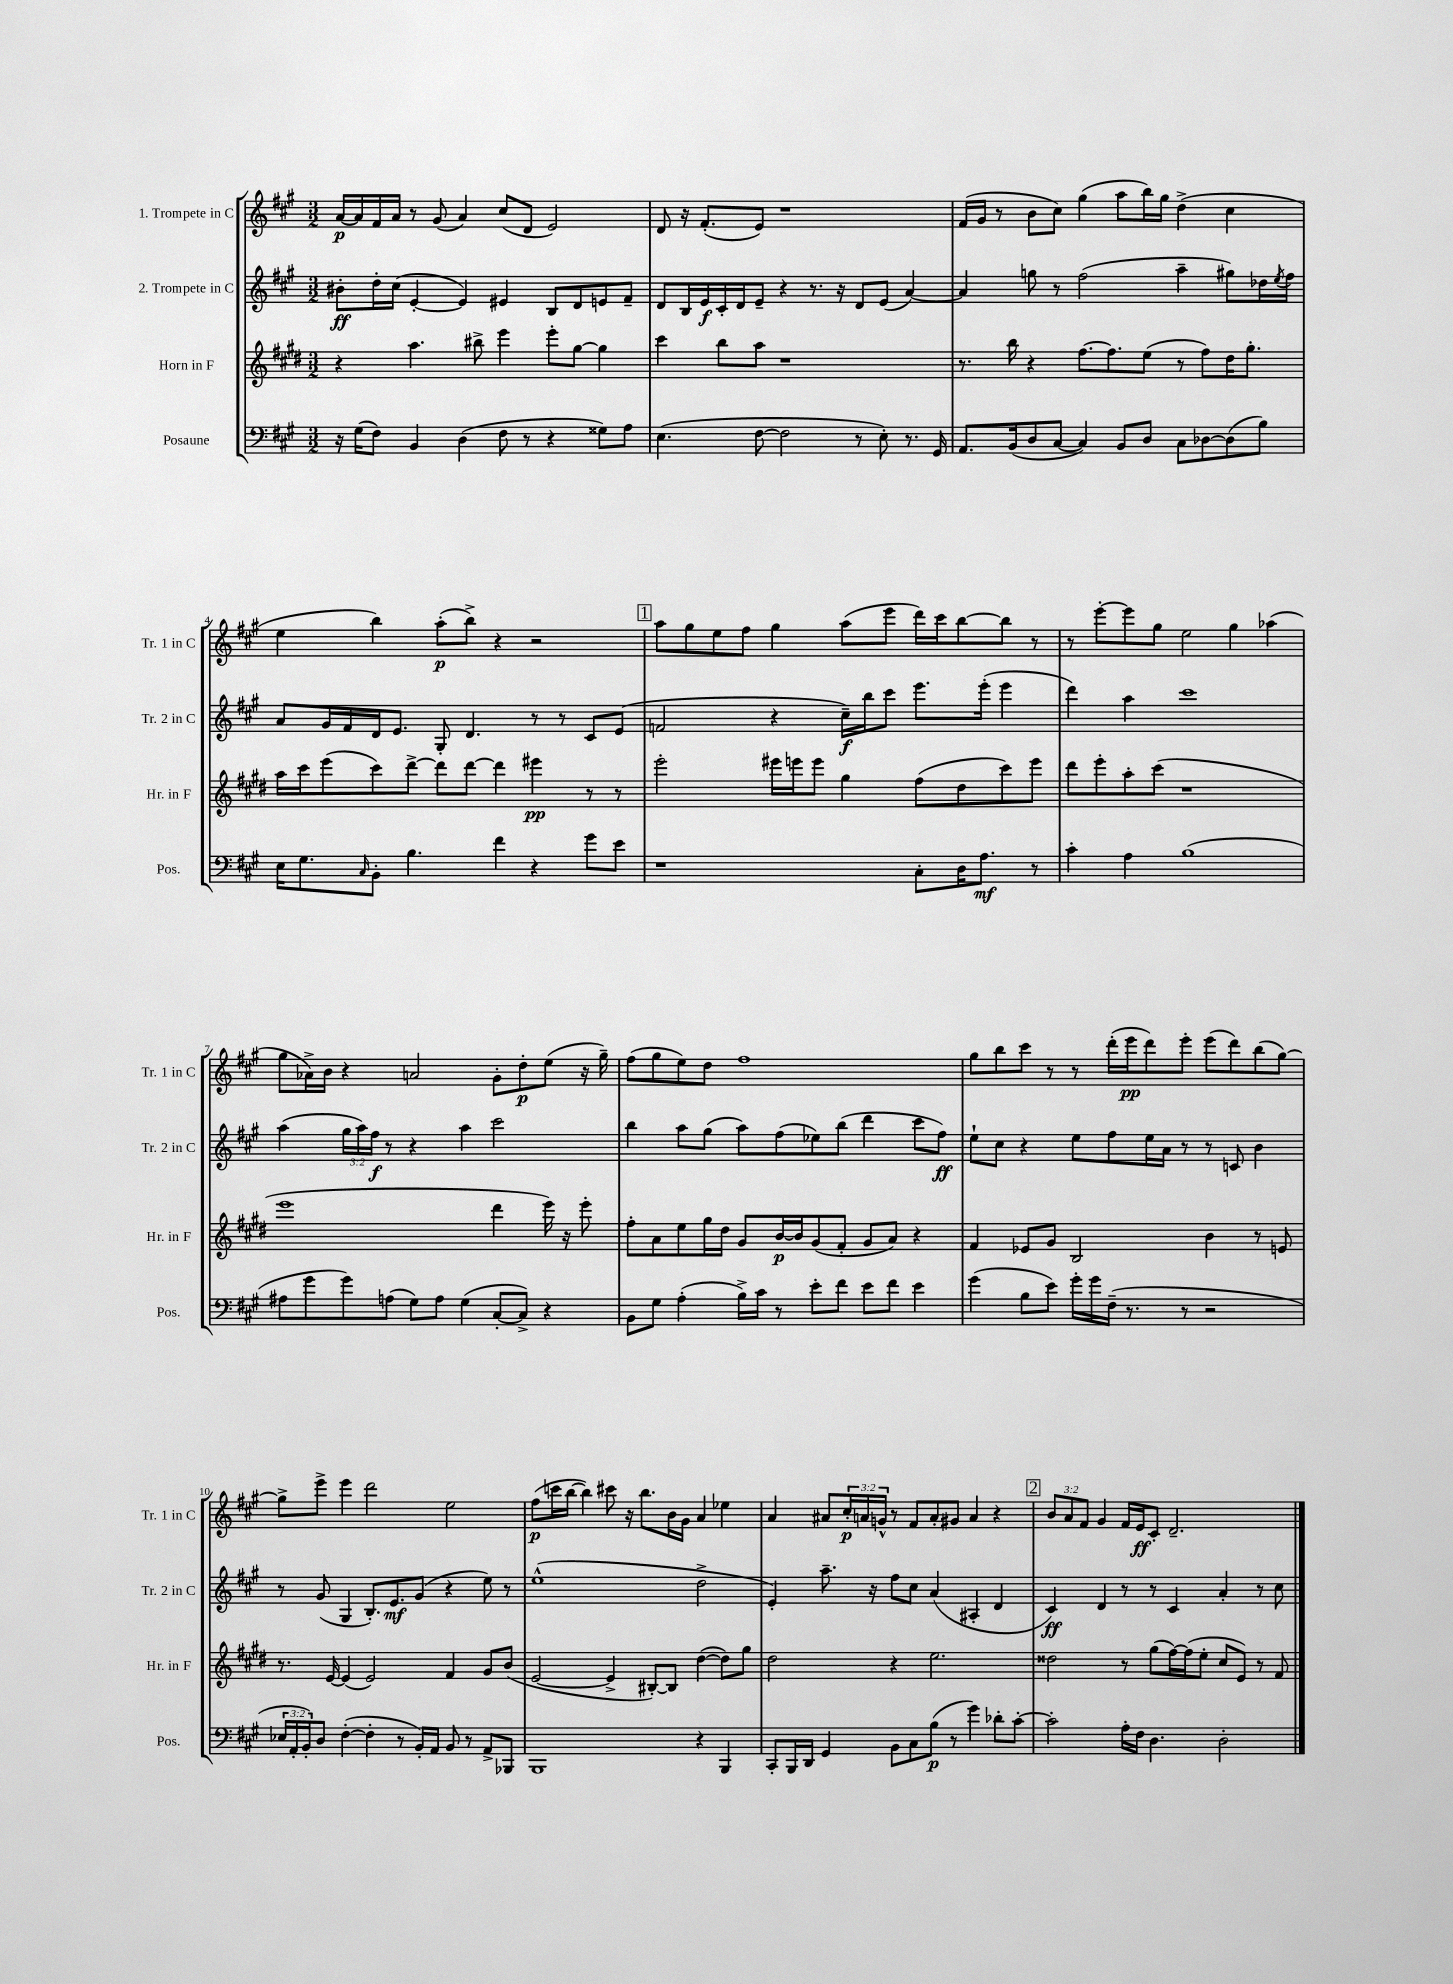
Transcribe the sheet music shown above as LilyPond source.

<<
\new StaffGroup <<
\new Staff = "s0" \with { instrumentName = "1. Trompete in C" shortInstrumentName = "Tr. 1 in C" } {
    \clef treble \key a \major \numericTimeSignature \time 3/2 \override Staff.TupletNumber.text = #tuplet-number::calc-fraction-text
    a'16~\p a'16 fis'16 a'16 r8 gis'8( a'4) cis''8( d'8 e'2) |
    d'8 r16 fis'8.-.( e'8) r1 |
    fis'16( gis'16 r8 b'8 cis''8) gis''4( a''8 b''16) gis''16 d''4->( cis''4 |
    e''4 b''4) a''8-.\p( b''8->) r4 r2 |
    \mark \markup { \box "1" } a''8 gis''8 e''8 fis''8 gis''4 a''8( e'''8 d'''16) cis'''16 b''8~ b''8 r8 |
    r8 e'''8~-. e'''8 gis''8 e''2 gis''4 aes''4( |
    gis''8 aes'16->) b'16 r4 a'2 gis'8-. d''8-.\p e''8( r16 gis''16--) |
    fis''8( gis''8 e''8) d''8 fis''1 |
    gis''8 b''8 cis'''8 r8 r8 d'''16-.( e'''16\pp d'''8) e'''8-. e'''8( d'''8) b''8( gis''8~) |
    gis''8-> e'''8-> e'''4 d'''2 e''2 |
    fis''8\p( c'''16 b''16~ b''4) cis'''8 r16 b''8. b'16 gis'16 a'4 ees''4 |
    a'4 ais'8 \tuplet 3/2 { cis''16-.\p a'16 g'16-^ } r8 fis'8 a'8-. gis'8 a'4 r4 |
    \mark \markup { \box "2" } \tuplet 3/2 { b'8 a'8 fis'8 } gis'4 fis'16 e'16\ff cis'8-. d'2.-- \bar "|." |
}
\new Staff = "s1" \with { instrumentName = "2. Trompete in C" shortInstrumentName = "Tr. 2 in C" } {
    \clef treble \key a \major \numericTimeSignature \time 3/2 \override Staff.TupletNumber.text = #tuplet-number::calc-fraction-text
    bis'8-.\ff d''16-. cis''16( e'4~-. e'4) eis'4 b8 d'8 e'8 fis'8-- |
    d'8 b16 e'16\f cis'16-. d'16 e'8-- r4 r8. r16 d'8 e'8( a'4~) |
    a'4 g''8 r8 fis''2( a''4-- gis''8) des''16 \acciaccatura { e''8 } fis''16 |
    a'8 gis'16 fis'16 d'16 e'8. gis8-. d'4. r8 r8 cis'8 e'8( |
    \mark \markup { \box "1" } f'2 r4 cis''16--\f) b''16 cis'''8 e'''8. e'''16-.( e'''4 |
    d'''4) a''4 cis'''1 |
    a''4( \tuplet 3/2 { gis''16 a''16) fis''16\f } r8 r4 a''4 cis'''2 |
    b''4 a''8 gis''8( a''8) fis''8( ees''8) b''8( d'''4 cis'''8 fis''8\ff) |
    e''8-! cis''8 r4 e''8 fis''8 e''16 a'16 r8 r8 c'8 b'4 |
    r8 gis'8( gis4 b8.-.) e'8.\mf gis'8( r4 e''8) r8 |
    e''1-^( d''2-> |
    e'4-.) a''8.-- r16 fis''8 cis''8 a'4( ais4-. d'4 |
    \mark \markup { \box "2" } cis'4\ff) d'4 r8 r8 cis'4 a'4-. r8 cis''8 \bar "|." |
}
\new Staff = "s2" \with { instrumentName = "Horn in F" shortInstrumentName = "Hr. in F" } {
    \clef treble \key e \major \numericTimeSignature \time 3/2
    r4 a''4. bis''8-> e'''4 e'''8-. gis''8~ gis''4 |
    cis'''4 b''8 a''8 r1 |
    r8. b''16 r4 fis''8.~ fis''8. e''8( r8 fis''8) dis''16 gis''8.-. |
    a''16 cis'''16 e'''8( cis'''8) dis'''8~-> dis'''8 dis'''8~ dis'''4 eis'''4\pp r8 r8 |
    \mark \markup { \box "1" } e'''2-. eis'''16 e'''16 e'''8 gis''4 fis''8( dis''8 cis'''8) e'''8 |
    dis'''8 e'''8-. a''8-. cis'''8( r1 |
    e'''1 dis'''4 e'''16) r16 e'''8-. |
    fis''8-. a'8 e''8 gis''16 dis''16 gis'8 b'16~\p b'16 gis'8( fis'8-. gis'8 a'8) r4 |
    fis'4 ees'8 gis'8 b2 b'4 r8 e'8 |
    r8. e'16~ e'4( e'2) fis'4 gis'8 b'8( |
    e'2~ e'4-> bis8~-.) bis8 dis''4~( dis''8) gis''8 |
    dis''2 r4 e''2. |
    \mark \markup { \box "2" } disis''2 r8 gis''8( fis''16~) fis''16( e''8-. cis''8 e'8) r8 fis'8 \bar "|." |
}
\new Staff = "s3" \with { instrumentName = "Posaune" shortInstrumentName = "Pos." } {
    \clef bass \key a \major \numericTimeSignature \time 3/2 \override Staff.TupletNumber.text = #tuplet-number::calc-fraction-text
    r16 gis16( fis8) b,4 d4( fis8 r8 r4 gisis8) a8 |
    e4.( fis8~ fis2 r8 e8-.) r8. gis,16 |
    a,8. b,16( d8 cis8~ cis4) b,8 d8 cis8 des8~ des8( b8) |
    e16 gis8. \grace { cis16 } b,8-. b4. fis'4 r4 gis'8 e'8 |
    \mark \markup { \box "1" } r1 cis8-. d16 a8.\mf r8 |
    cis'4-. a4 b1( |
    ais8 gis'8 gis'8) a8( gis8) a8 gis4( cis8~-. cis8->) r4 |
    b,8 gis8 a4-.( b16->) cis'16 r8 e'8-. fis'8 e'8 fis'8 e'4 |
    gis'4( b8 e'8) gis'16-. gis'16 fis16--( r8. r8 r2 |
    \tuplet 3/2 { ees16 a,16-. b,16-.) } d8 fis4~-.( fis4-. r8 b,16-.) a,16 b,8 r8 a,8-> bes,,8 |
    b,,1 r4 b,,4 |
    cis,8-. b,,16 d,16 gis,4 b,8 cis8 b8\p( r8 gis'4) des'8-. cis'8~-. |
    \mark \markup { \box "2" } cis'2-. a16-. fis16 d4. d2-. \bar "|." |
}
>>
>>
